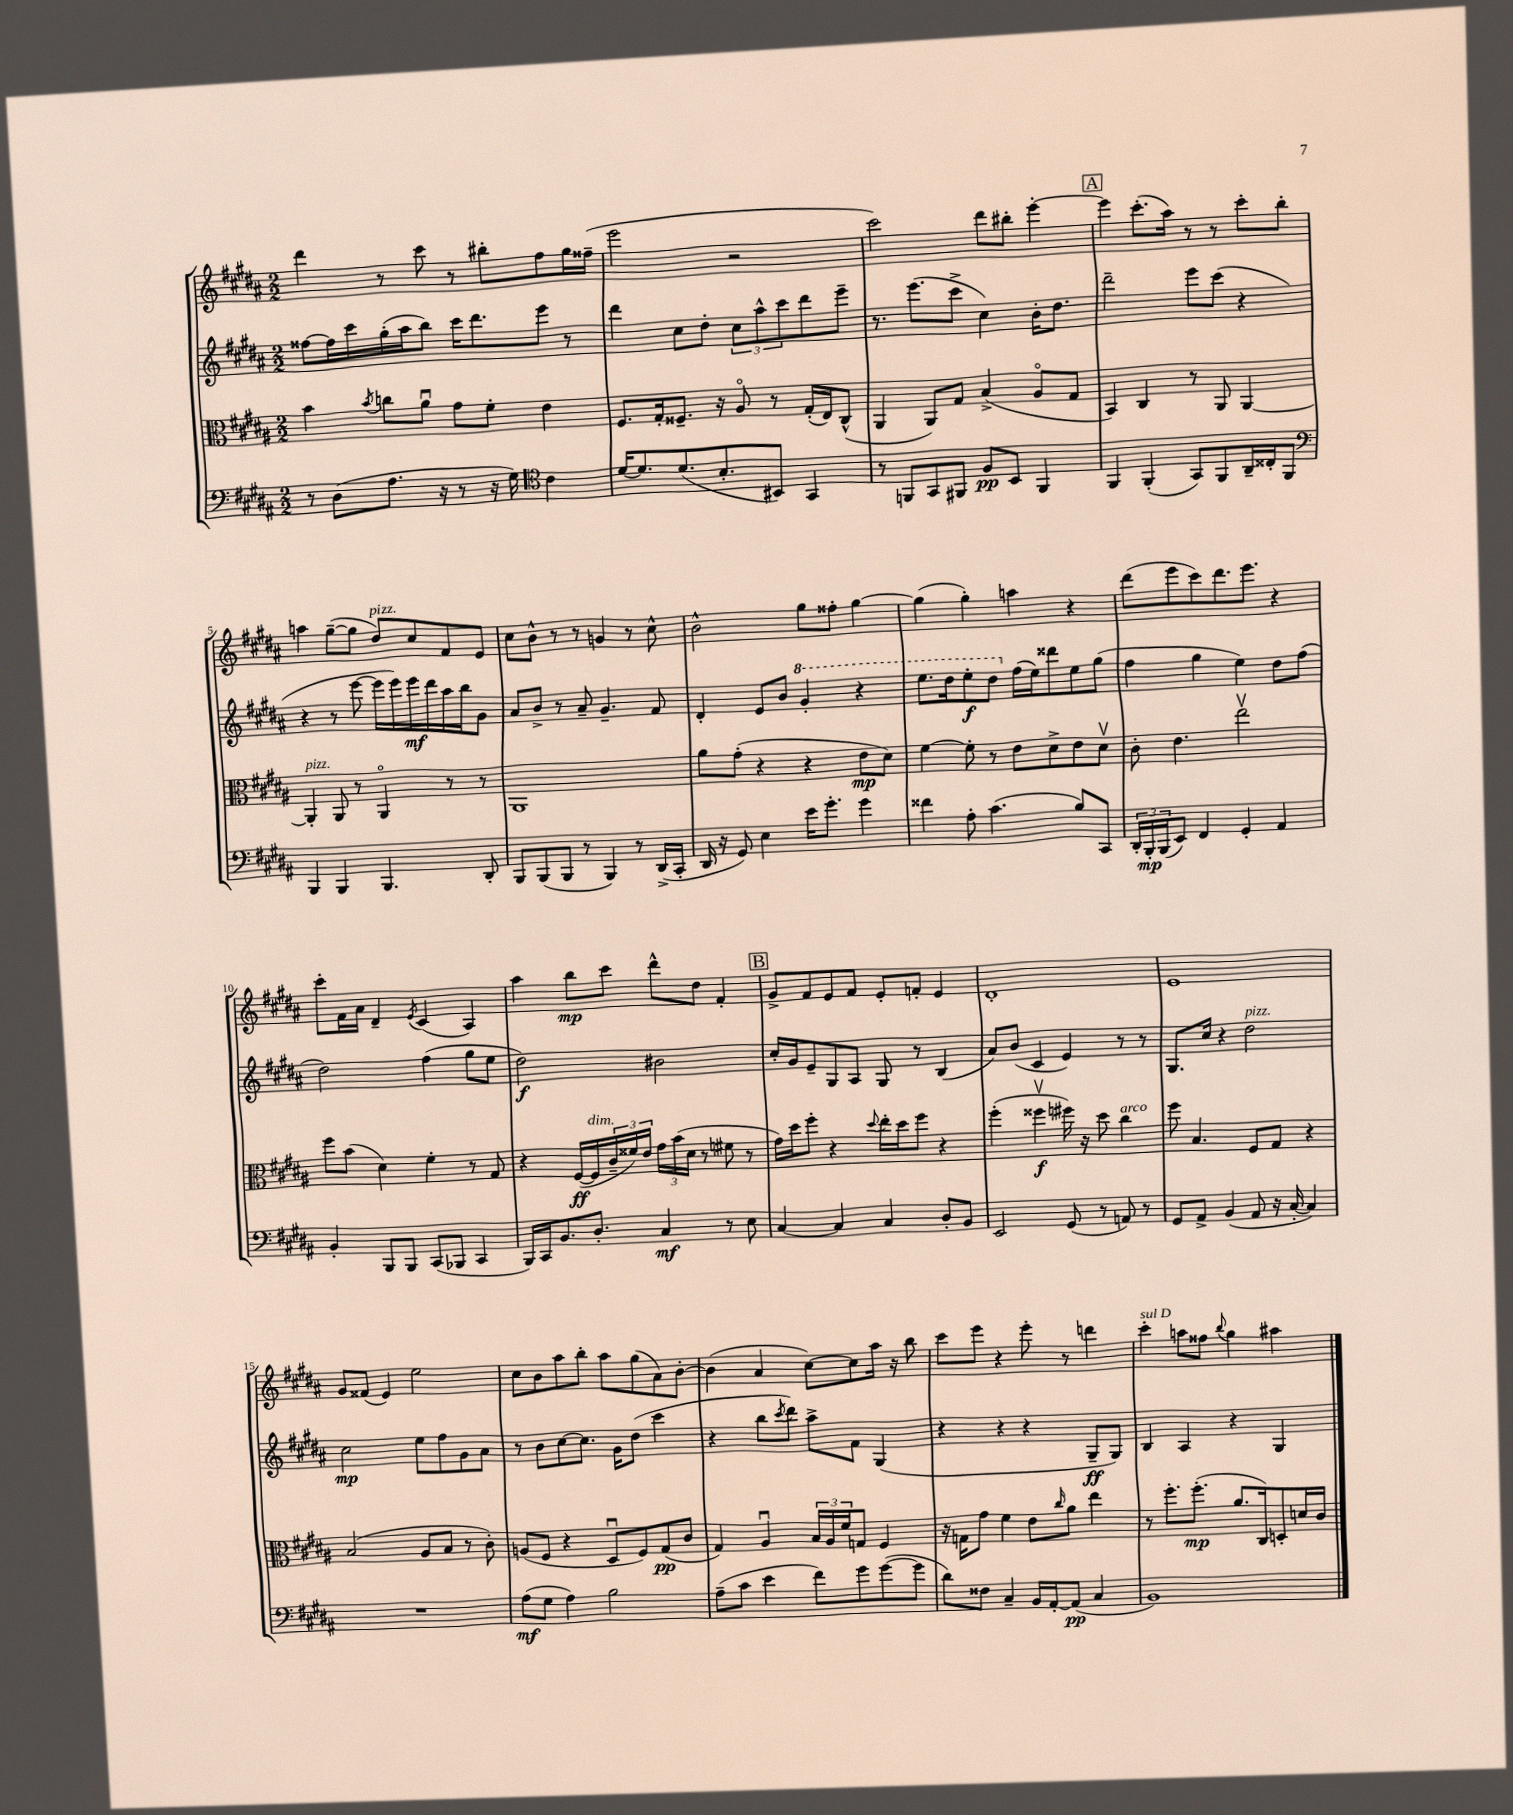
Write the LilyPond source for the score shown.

<<
\new StaffGroup <<
\new Staff = "s0" {
    \clef treble \key b \major \numericTimeSignature \time 2/2
    dis'''4 r8 cis'''8 r8 bis''8-. fis''8 gis''16 fisis''16--( |
    e'''2 r2 |
    cis'''2) dis'''8 bis''8-. e'''4~-. |
    \mark \markup { \box "A" } e'''4 cis'''8.-.( ais''16) r8 r8 cis'''8-. b''8-. |
    a''4 gis''8~--( gis''8 dis''8^\markup { \italic "pizz." }) cis''8 fis'8 e'8 |
    cis''8 b'8-^ r8 r8 g'4 r8 cis''8-^ |
    b'2-^ gis''8 fisis''8-. gis''4~ |
    gis''4( gis''4-.) a''4 r4 |
    dis'''8( e'''8 cis'''8) dis'''8. e'''8. r4 |
    cis'''8-. fis'16 ais'16 dis'4-- \acciaccatura { e'8 } cis'4( ais4) |
    ais''4 b''8\mp cis'''8 dis'''8-^ dis''8 fis'4-. |
    \mark \markup { \box "B" } gis'8-> fis'8 e'8 fis'8 e'8-. f'8-. e'4 |
    dis'1-. |
    e'1 |
    gis'8 fisis'8( e'4) e''2 |
    cis''8 b'8 ais''8 b''8-. ais''8 gis''8( ais'8) b'8~-. |
    b'4( ais'4 cis''8~) cis''8 ais''16 r16 b''8 |
    cis'''8 e'''8 r4 e'''8-. r8 d'''4 |
    cis'''4-.^\markup { \italic "sul D" } a''8 fisis''8 \appoggiatura { b''8 } gis''4 ais''4 \bar "|." |
}
\new Staff = "s1" {
    \clef treble \key b \major \numericTimeSignature \time 2/2
    fisis''8~ fisis''16 cis'''16 gis''16-.( ais''16 b''8) cis'''16 dis'''8. e'''8 r8 |
    dis'''4 cis''8 dis''8-. \tuplet 3/2 { cis''8 ais''8-^ cis'''8 } dis'''8 e'''8-- |
    r8. e'''8.( cis'''8-> cis''4) b'16-. dis''8. |
    \mark \markup { \box "A" } dis'''2-- e'''8 cis'''8( r4 |
    r4 r8 e'''8~ e'''16 e'''16) e'''16\mf dis'''16 ais''16 b''16 gis'8 |
    ais'8 b'8-> r8 ais'8-- gis'4.-- fis'8 |
    dis'4-. e'8 b'8 \ottava #1 gis''4-. r4 |
    e'''8. dis'''16 e'''8-.\f dis'''8 \ottava #0 fis''16( e''16) disis'''8 e''8 gis''8( |
    fis''4 gis''4 e''4) dis''8 fis''8( |
    dis''2) fis''4( gis''8 e''8 |
    dis''2\f) bis'2 |
    \mark \markup { \box "B" } cis''16-. gis'16 e'8-- gis8 ais8 gis8 r8 b4( |
    ais'8) b'8( cis'4 e'4) r8 r8 |
    gis8. cis''16 r4 dis''2^\markup { \italic "pizz." } |
    cis''2\mp e''8 fis''8 gis'8 ais'8 |
    r8 b'8 cis''8~ cis''8. gis'16 dis''8( cis'''4 |
    r4 b''8 \acciaccatura { cis'''8 } dis'''8) ais''8-> fis'8 gis4( |
    r4 r4 r4 gis8--\ff gis8) |
    b4 ais4 r4 gis4 \bar "|." |
}
\new Staff = "s2" {
    \clef alto \key b \major \numericTimeSignature \time 2/2
    b'4 \acciaccatura { b'8 } c''8 ais'8\downbow gis'8 fis'8-. e'4 |
    fis8. gis16-. fisis8.-- r16 ais8\flageolet r8 gis16-.( e16) cis8-^( |
    ais,4 ais,8) gis8 b4->( ais8\flageolet gis8 |
    \mark \markup { \box "A" } b,4) cis4 r8 ais,8 ais,4~ |
    ais,4-.^\markup { \italic "pizz." } ais,8 r8 ais,4\flageolet r8 r8 |
    ais,1 |
    ais'8 gis'8-.( r4 r4 e'8\mp dis'8) |
    fis'4~ fis'8-. r8 e'8 dis'8-> e'8 dis'8\upbow |
    cis'8-. e'4. e''2\upbow |
    fis''8 b'8( dis'4) fis'4-. r8 gis8 |
    r4 fis16~\ff( fis16^\markup { \italic "dim." } \tuplet 3/2 { cis'16-- fisis'16) e'16 } \tuplet 3/2 { gis'16 b'16( dis'16 } r8 fis'8 r8 |
    \mark \markup { \box "B" } gis'16) dis''16 fis''8-. r4 \appoggiatura { dis''8 } e''16-. dis''16 fis''8 r4 |
    fis''4-.( fisis''4\upbow\f fis''16) r16 dis''8 cis''4^\markup { \italic "arco" } |
    fis''8 b4. fis8 gis8 r4 |
    b2( ais8 b8 r8 cis'8-.) |
    a8( fis8 r4 dis8\downbow fis8) gis8\pp( cis'8 |
    gis4) ais4\downbow \tuplet 3/2 { b16 ais16 fis'16 } g8 fis4 |
    r16 g16 gis'8 fis'4 e'8 \grace { cis''16 } ais'8 e''4 |
    r8 fis''8.-. fis''8.-.\mp( ais'8. cis16) d8-. d'16 cis'16 \bar "|." |
}
\new Staff = "s3" {
    \clef bass \key b \major \numericTimeSignature \time 2/2
    r8 dis8( ais8. r16 r8 r16 gis16) \clef tenor cis'4 |
    dis'16~ dis'8. dis'8.( b8.-. bis,8) gis,4 |
    r8 f,8 gis,8 fis,8 fis8\pp b,8 fis,4 |
    \mark \markup { \box "A" } fis,4 fis,4-.( gis,8) fis,8 ais,16-- cisis16-. fis,8 |
    \clef bass b,,4 b,,4 b,,4. dis,8-. |
    b,,8 b,,8( b,,8 r8 b,,4) r8 dis,16->( cis,16-. |
    dis,16 r16 gis,8) e4 e'16 gis'8.-. gis'4 |
    fisis'4 ais8-. cis'4.( b8) cis,8 |
    \tuplet 3/2 { dis,16-. b,,16-.\mp b,,16( } e,8) fis,4 gis,4-. ais,4 |
    b,4-. b,,8 b,,8 cis,8( bes,,8 cis,4 |
    b,,16) cis,16 b,8. dis8.-. cis4\mf r8 e8 |
    \mark \markup { \box "B" } cis4~ cis4 cis4 dis8-. b,8 |
    e,2 gis,8( r8 a,8) r8 |
    gis,8 ais,8-> b,4( ais,8 r16 cis16~-. cis4) |
    R1 |
    ais8\mf( gis8 ais4) b2 |
    ais8--( cis'8 e'4 fis'8) gis'8 gis'8~( gis'8 |
    dis'8) fisis8 cis4-- b,16 ais,16~-. ais,8\pp( cis4 |
    b,1) \bar "|." |
}
>>
>>
